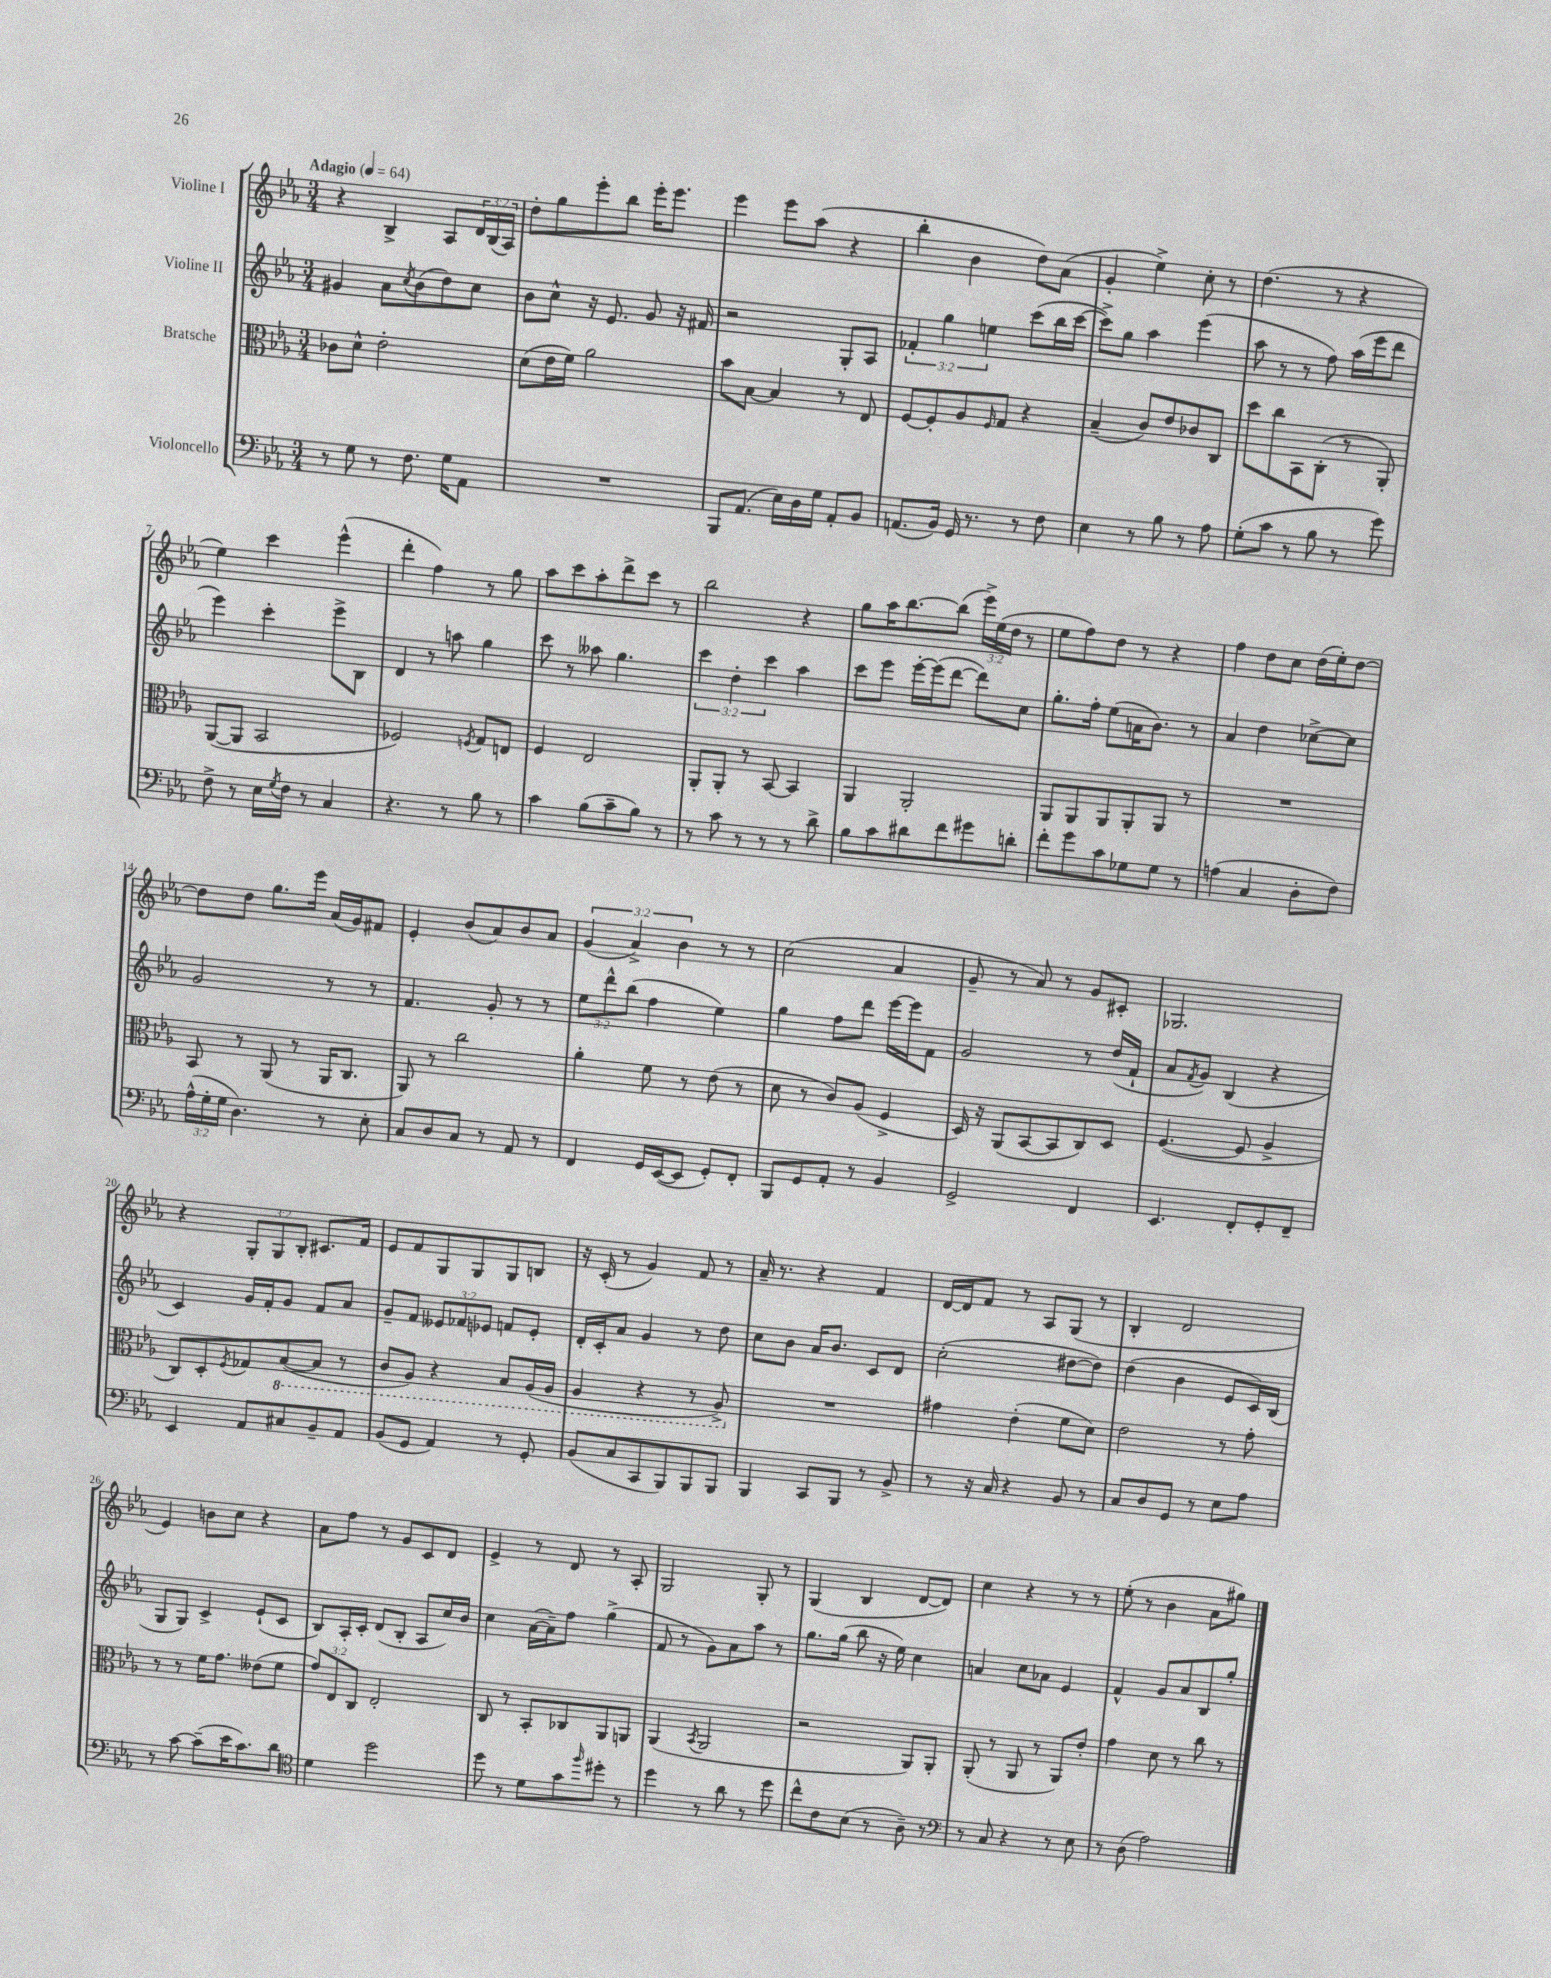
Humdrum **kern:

**kern	**kern	**kern	**kern
*part4	*part3	*part2	*part1
*staff4	*staff3	*staff2	*staff1
*I"Violoncello	*I"Bratsche	*I"Violine II	*I"Violine I
*clefF4	*clefC3	*clefG2	*clefG2
*k[b-e-a-]	*k[b-e-a-]	*k[b-e-a-]	*k[b-e-a-]
*M3/4	*M3/4	*M3/4	*M3/4
*MM64	*MM64	*MM64	*MM64
=1	=1	=1	=1
!	!	!	!LO:TX:a:B:t=Adagio
8r	8c-X\L	4g#X/	4r
8G\	8d^^\J	.	.
8r	2e-'\	8a-\L	4B-^/
.	.	8qcc/	.
8.F\	.	(8b-\	.
.	.	8dd\)	8A-/L
16G\KL	.	.	.
8AA-\J	.	8cc\J	24d/L
.	.	.	(24B-/
.	.	.	24A-/JJ)
=2	=2	=2	=2
2.r	(8d\L	8b-\L	8dd'\L
.	16e-\L	8cc^^\J	8gg\
.	16f\JJ)	.	.
.	2a-\	16r	8eee-'\
.	.	8.e-/	.
.	.	.	8bb-\J
.	.	8g/	16eee-'\KL
.	.	.	8.eee-\J
.	.	16r	.
.	.	16f#X/	.
=3	=3	=3	=3
8BBB-/L	8b-\L	2r	4eee-\
(8.AA-/J	[8B-\J	.	.
.	4B-/]	.	8eee-\L
16E-\LL)	.	.	.
16D\	.	.	(8aa-\J
16G\JJ	.	.	.
8AA-'/L	8r	8G'/L	4r
8BB-/J	8E-/	8A-/J	.
=4	=4	=4	=4
(8.AAn/L	[8F/L	6f-X'/	4bb-'\
.	8F'/]	.	.
.	.	6gg\	.
16BB-/Jk)	.	.	.
16GG/	8A-/	.	4b-\
8.r	.	.	.
.	.	6een\	.
.	16qqF/	.	.
.	8G/J	.	.
8r	4r	(8ccc\L	8dd\L)
8F\	.	16bb-\L	(8a-\J
.	.	[16ccc\JJ	.
=5	=5	=5	=5
4E-\	(4B-~/	8ccc^\L])	4g'/
.	.	8gg\J	.
8r	8c/L)	4aa-\	4ee-^\)
8B-\	8e-/	.	.
8r	8c-X/	(4eee-\	8cc'\
8A-\	8C/J	.	8r
=6	=6	=6	=6
(8G'\L	8dd\L	8aa-\	(4.dd\
8c\J	8cc\	8r	.
8r	8BB-\	8r	.
8B-\	(8C'\J	8ff\)	8r
8r	8r	(16aa-\LL	4r
.	.	16eee-\J	.
8g\)	8AA-'/)	8ddd\J	.
!!LO:LB:g=z
=7	=7	=7	=7
8F^\	([8AA-/L	4eee-\)	4ee-\)
8r	8AA-/J]	.	.
16E-\LL	2BB-/	4ccc'\	4ccc\
8qG/	.	.	.
16F\JJ	.	.	.
8r	.	.	.
4C/	.	8eee-^\L	(4eee-^^\
.	.	8B-\J	.
=8	=8	=8	=8
4.r	2F-X/)	4d/	4ddd'\
.	.	8r	4ff\)
8r	.	8aan\	.
.	8qFn/	.	.
8B-\	8G/L	4gg\	8r
8r	8En/J	.	8gg\
=9	=9	=9	=9
4c\	4F/	8ccc\	8aa-\L
.	.	8r	8ccc\
(8B-\L	2E-/	8aa--X\	8aa-'\
8c~\	.	4.gg\	8ddd^\
8B-\J)	.	.	8ccc\J
8r	.	.	8r
=10	=10	=10	=10
8r	8AA-'/L	6ccc\	2bb-\
8c\	8AA-'/J	.	.
.	.	6dd'\	.
8r	8r	.	.
.	.	6ccc\	.
8r	[8BB-/	.	.
8r	4BB-/]	4aa-\	4r
8d^\	.	.	.
=11	=11	=11	=11
8B-\L	4AA-/	8ccc\L	8gg\L
8c\	.	8eee-\J	16aa-\K
.	.	.	[8.bb-\
8d#X\	2AA-'/	[16eee-'\LL	.
.	.	(16eee-\J]	.
8f\	.	[8ddd\J	(8bb-\J]
8g#X\	.	8ddd\L])	24eee-^\LL)
.	.	.	(24ee-\
.	.	.	24dd\JJ
8dn'\J	.	8cc\J	8r
=12	=12	=12	=12
8f'\L	8AA-/L	8.gg'\L	8ee-\L
8g\	8AA-/	.	8ff\)
.	.	16ff'\Jk	.
8c\	8AA-/	(8ee-\L	8dd\J
8G-X\	8AA-'/	16an\K	8r
.	.	8.b-\J)	.
8G-\J	8AA-/J	.	4r
8r	8r	8r	.
=13	=13	=13	=13
(4An\	2.r	4a-/	4ff\
4C/	.	4dd\	8dd\L
.	.	.	8cc\J
8D'\L	.	[8cc-X^\L	(16dd\LL
.	.	.	16ee-'\J)
8F\J)	.	8cc-\J]	[8dd\J
!!LO:LB:g=z
=14	=14	=14	=14
(24A-^^\LL	8BB-/	2g/	8dd\L]
24G'\	.	.	.
24G\JJ	.	.	.
4.D\)	8r	.	8dd\J
.	(8AA-/	.	8.gg\L
.	8r	.	.
.	.	.	16eee-\Jk
8r	16AA-/KL	8r	(16a-/LL
.	8.C/J	.	16g/J)
8E-'\	.	8r	8f#X/J
=15	=15	=15	=15
8C/L	8AA-/)	4.f/	4e-'/
8D/	8r	.	.
8C/J	2cc\	.	(8b-/L
8r	.	8g'/	8a-/)
8AA-/	.	8r	8b-/
8r	.	8r	8a-/J
=16	=16	=16	=16
4FF/	4a-'\	12ee-\L	(6g/
.	.	12ddd^^\	.
.	.	(12bb-\J	6a-^/)
16GG/LL	8f\	4ff\	.
([16EE-/J	.	.	.
.	.	.	6b-\
8EE-/J]	8r	.	.
8GG'/L)	(8e-\	4ee-\)	8r
8FF'/J	8r	.	8r
=17	=17	=17	=17
8BBB-/L	8d\	4gg\	(2cc\
8GG/	8r	.	.
8AA-'/J	8c/L)	8ff\L	.
8r	(8A-/J	8ddd\J	.
4BB-/	4F^/	[16eee-\LL	4a-/
.	.	16eee-\J]	.
.	.	8f\J	.
=18	=18	=18	=18
2GG^/	16D/)	2g/	8g~/
.	16r	.	.
.	(8AA-/L	.	8r
.	[8BB-/	.	8a-/)
.	8BB-/]	.	8r
4FF/	8C/)	8r	8g/L
.	8D/J	(16dd/LL	8c#X'/J
.	.	16f`/JJ	.
=19	=19	=19	=19
4.EE-/	([4.F/	8a-/L	2.G-X/
.	.	8qf/	.
.	.	8g/J)	.
.	.	(4B-/	.
8FF'/L	8F/]	.	.
8GG'/	4A-^/	4r	.
8FF~/J	.	.	.
!!LO:LB:g=z
=20	=20	=20	=20
4EE-/	8C/L)	4c/)	4r
.	8D'/	.	.
.	8qF/	.	.
8AA-/L	8G-X/	16g/LL	12G'/L
.	.	16f'/J	.
.	.	.	12G/
*	*8ba	*	*
8C#X/	([8BB-/	8g/J	.
.	.	.	12B-'/J
8BB-~/	8BB-/J]	8f/L	8.c#X/L
8AA-/J	8r	8a-/J	.
.	.	.	16f/Jk
=21	=21	=21	=21
(8BB-/L	8C/L	8g~/L	8e-/L
8GG/J	8AA-/J)	8f/J	8f/
4AA-/)	4r	12e--X/L	8G/
.	.	12f-X/	.
.	.	.	8G/
.	.	12e-X/J	.
8r	8BB-/L	8fn/L	8G/
8GG'/	(16AA-/L	8e-'/J	8Bn/J
.	16AA-/JJ	.	.
=22	=22	=22	=22
(8BB-/L	4AA-/	16d'/LL	16r
.	.	16c'/J	(16c'/
8C/	.	8a-/J	8r
8CC/	4r	4g/	4g/)
8BBB-/)	.	.	.
8BBB-/	8r	8r	8f/
8BBB-/J	8AA-^/)	8dd\	8r
=23	=23	=23	=23
*	*X8ba	*	*
4BBB-/	2.r	8cc\L	16a-~/
.	.	.	8.r
.	.	8b-\J	.
8CC/L	.	16a-/KL	4r
.	.	8.b-/J	.
8BBB-/J	.	.	.
8r	.	8c/L	4f/
8BB-^/	.	8d/J	.
=24	=24	=24	=24
8r	4g#X\	(2cc'\	[16d/LL
.	.	.	16d/J]
16r	.	.	8f/J
16C/	.	.	.
4r	(4e-'\	.	8r
.	.	.	8A-/L
8BB-/	8f\L	[8dd#X\L	(8G/J
8r	8d\J)	8dd#\J])	8r
=25	=25	=25	=25
8C/L	2e-\	(4dd\	4B-'/
8D/	.	.	.
8GG/J	.	4b-\	2d/
8r	.	.	.
8E-\L	8r	8e-/L	.
8A-\J	8g'\	16c/L)	.
.	.	(16B-/JJ	.
!!LO:LB:g=z
=26	=26	=26	=26
8r	8r	8G/L	4e-/)
[8c\	8r	8G/J)	.
(8c~\L]	16f\KL	4c^/	8bn\L
.	8.g\J	.	.
16e-\K	.	.	8cc\J
8.c\)	.	.	.
.	(8e--X\L	(8e-`/L	4r
8d\J	8f\J	8c/J	.
=27	=27	=27	=27
*clefC4	*	*	*
4d\	12g/L)	8B-/L)	8a-\L
.	12E-/	.	.
.	.	16A-'/L	8ff\J
.	12C/J	.	.
.	.	16c'/JJ	.
2dd\	2E-'/	(8d/L	8r
.	.	8B-'/J	8g/L
.	.	8A-/L	8c/
.	.	16cc/L)	8d/J
.	.	16b-/JJ	.
=28	=28	=28	=28
8dd\	8C/	4cc\	4e-^/
8r	8r	.	.
8d\L	8BB-'/L	([16a-\LL	8r
.	.	16a-~\J])	.
8g\	8C-X/	8ff\J	8d/
16qqff/	.	.	.
8dd#X'\J	8AA-/	(4gg^\	8r
8r	8AAn/J	.	8A-'/
=29	=29	=29	=29
4dd\	(4AA-/	8f/	2G/
.	.	8r	.
.	8qBB-/	.	.
8r	2AA-/	8g\L)	.
8a-\	.	8a-\	.
8r	.	8aa-\J	8G'/
8dd\	.	8r	8r
=30	=30	=30	=30
8cc^^\L	2r	8.gg\L	(4G/
8c\	.	.	.
.	.	(16gg\Jk	.
(8B-\J	.	8bb-\	4B-/
8r	.	16r	.
.	.	16ee-\)	.
8A-~\)	8AA-/L)	4cc\	[8d/L
8r	8AA-'/J	.	8d/J])
=31	=31	=31	=31
*clefF4	*	*	*
8r	(8AA-'/	4an/	4cc\
8C/	8r	.	.
4r	8AA-/	8cc\L	4r
.	8r	8a-X\J	.
8r	8AA-/L)	4e-/	8r
8E-\	8e-'/J	.	8r
=32	=32	=32	=32
8r	4g\	4f^^/	(8ee-'\
(8D\	.	.	8r
2A-\)	8d\	8g/L	4b-\
.	8r	8a-/	.
.	8cc\	8B-/	8a-\L
.	8r	8gg'/J	8gg#X\J)
==	==	==	==
*-	*-	*-	*-
